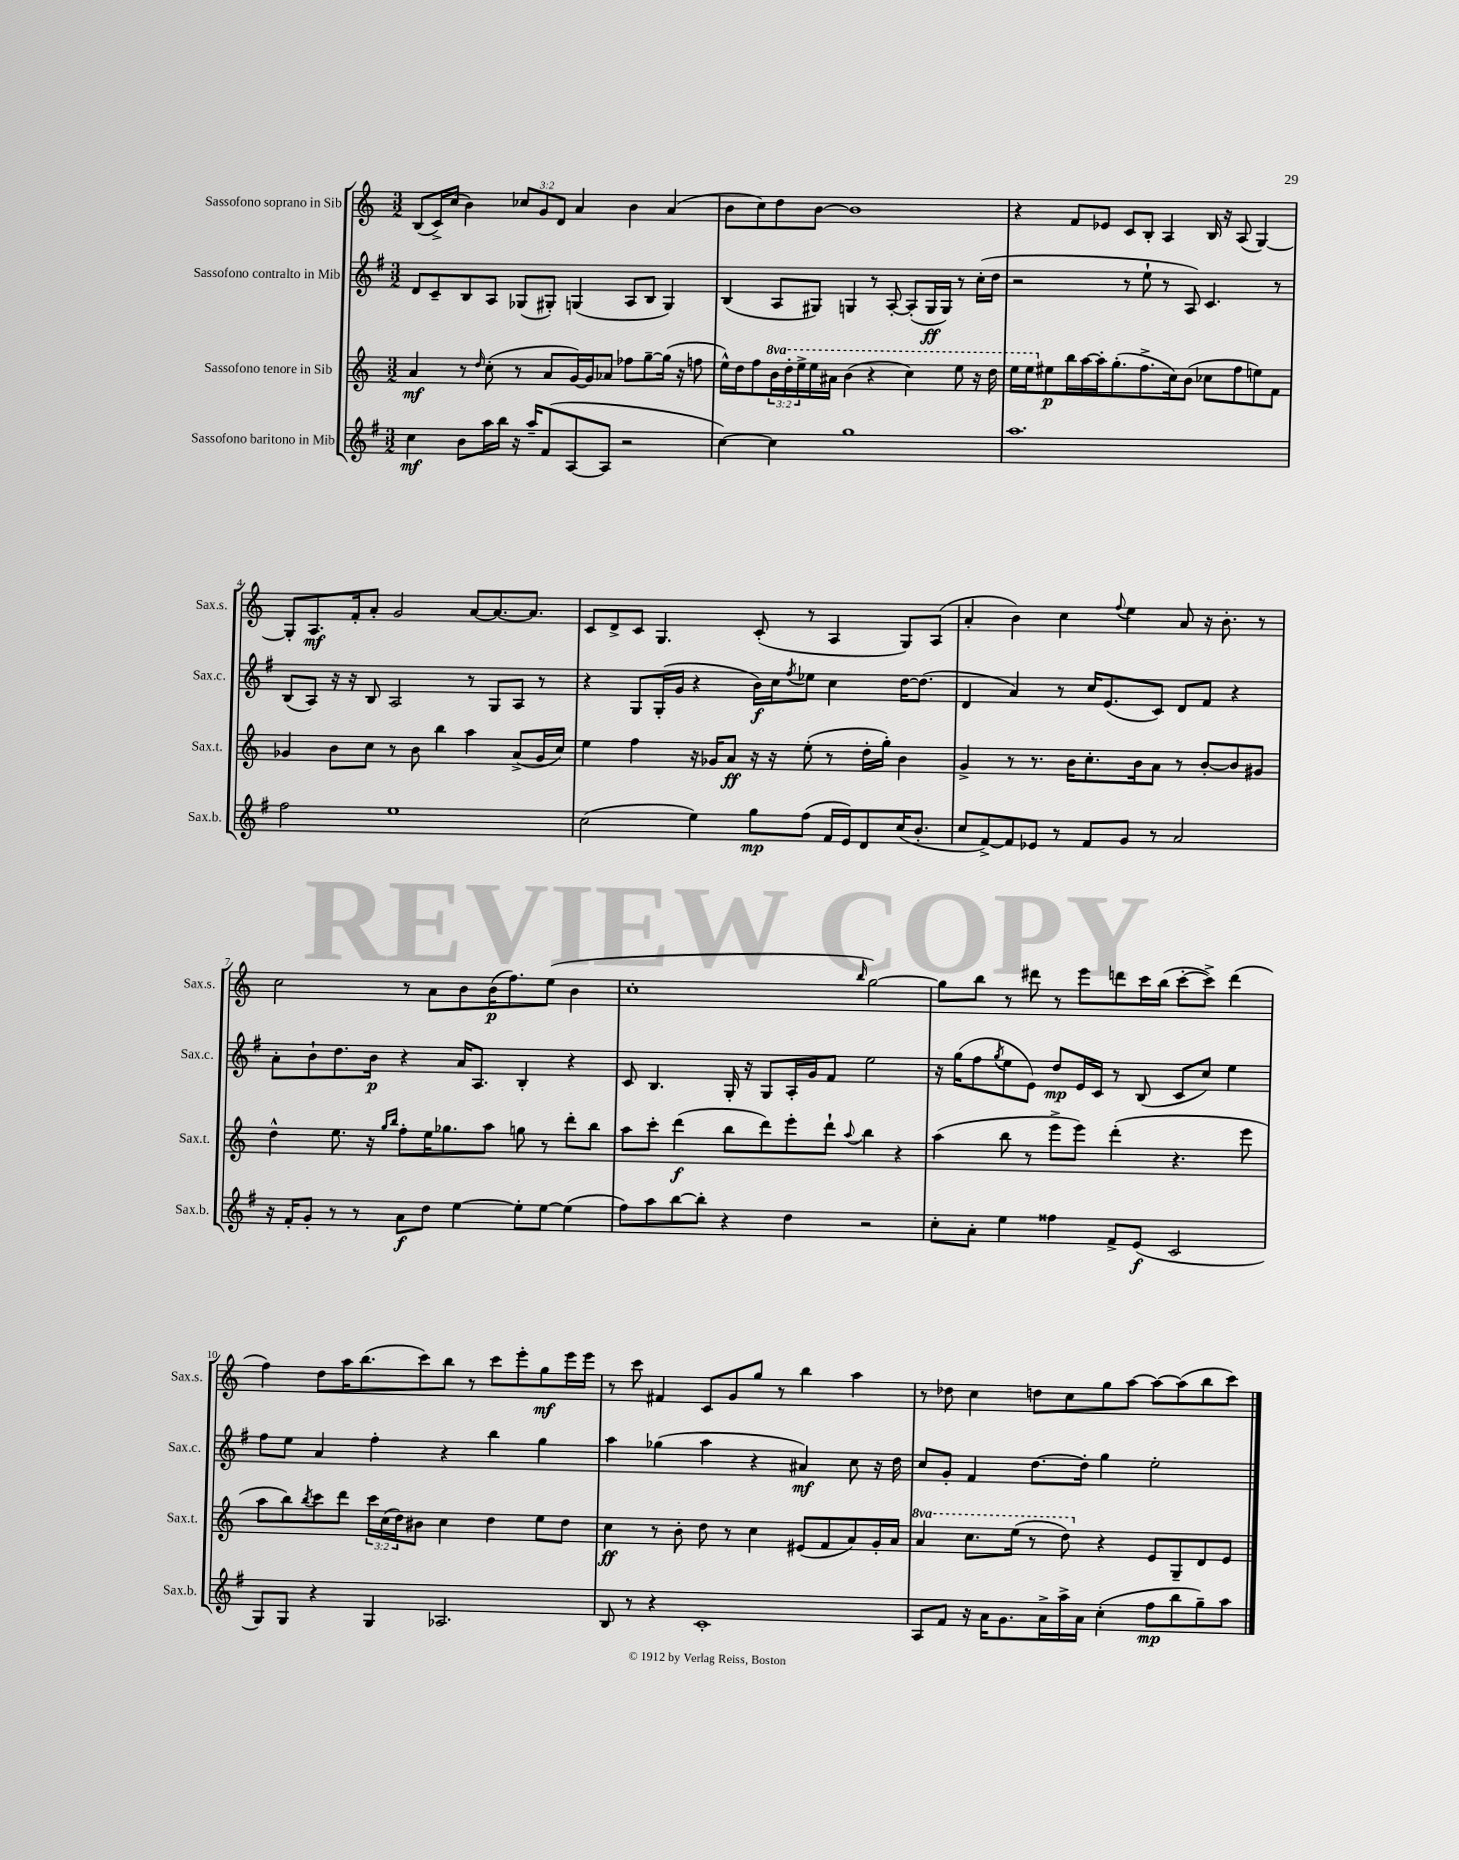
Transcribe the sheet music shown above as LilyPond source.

<<
\new StaffGroup <<
\new Staff = "s0" \with { instrumentName = "Sassofono soprano in Sib" shortInstrumentName = "Sax.s." } {
    \clef treble \key c \major \numericTimeSignature \time 3/2 \override Staff.TupletNumber.text = #tuplet-number::calc-fraction-text
    b8( c'16->) c''16( b'4) \tuplet 3/2 { ces''8 g'8 d'8 } a'4 b'4 a'4( |
    b'8 c''8) d''8 b'8~ b'1 |
    r4 f'8 ees'8 c'8 b8-. a4 b16 r16 a8( g4~) |
    g8-. a8.\mf f'16-. a'8-. g'2 a'8~ a'8.~ a'8. |
    c'8 d'8-> c'8 g4. c'8-.( r8 a4 g8) a8( |
    a'4-. b'4) c''4 \appoggiatura { f''8 } e''4 a'8 r16 b'8.-. r8 |
    c''2 r8 a'8 b'8 b'16\p( f''8.) e''8( b'4 |
    c''1-. \grace { b''16 } g''2~) |
    g''8 b''8 r8 dis'''8 r8 e'''8 d'''8 c'''16 b''16( c'''8~-. c'''8->) d'''4( |
    f''4) d''8 a''16 b''8.( c'''8) b''8 r8 c'''8 e'''8-. g''8\mf e'''16 e'''16 |
    r8 c'''8 fis'4 c'8 g'8 g''8 r8 b''4 a''4 |
    r8 des''8 c''4 d''8 c''8 g''8 a''8~ a''8~ a''8( b''8 c'''8) \bar "|." |
}
\new Staff = "s1" \with { instrumentName = "Sassofono contralto in Mib" shortInstrumentName = "Sax.c." } {
    \clef treble \key g \major \numericTimeSignature \time 3/2
    d'8 c'8-- b8 a8 ges8( gis8-.) g4( a8 b8 g4) |
    b4( a8 gis8) g4 r8 a8~-. a8-.( g16\ff g16) r8 c''16-.( d''16 |
    r2 r8 e''8-! r8 a8) c'4. r8 |
    b8( a8) r16 r16 b8 a2 r8 g8 a8 r8 |
    r4 g8 g16-.( g'16 r4 b'16\f) c''16 \acciaccatura { fis''8 } ees''8 c''4 d''16~ d''8.( |
    d'4 a'4) r8 c''16 e'8.( c'8) d'8 fis'8 r4 |
    a'8-. b'8-! d''8. b'16\p r4 a'16 a8. b4-. r4 |
    c'8 b4. g16-. r16 g8 a16-. g'16 fis'8 e''2 |
    r16 g''16( fis''8 \acciaccatura { g''8 } e''8 e'8) d''8\mp e'16 c'16 r8 b8( c'8 c''8) e''4 |
    fis''8 e''8 a'4 fis''4-. r4 b''4 g''4 |
    a''4 ges''4( a''4 r4 ais'4\mf) c''8 r16 d''16 |
    c''8 g'8-. fis'4 d''8.~ d''16-. g''4 e''2-. \bar "|." |
}
\new Staff = "s2" \with { instrumentName = "Sassofono tenore in Sib" shortInstrumentName = "Sax.t." } {
    \clef treble \key c \major \numericTimeSignature \time 3/2 \override Staff.TupletNumber.text = #tuplet-number::calc-fraction-text \set Staff.ottavationMarkups = #ottavation-simple-ordinals
    a'4\mf r8 \grace { d''16 } c''8-.( r8 a'8 g'16~) g'16 aes'8 fes''8 g''8~-- g''16( r16 f''8 |
    e''16-^) d''16 f''8 \tuplet 3/2 { \ottava #1 b''16 d'''16-. e'''16-> } e'''16 ais''16 b''4( r4 c'''4) e'''8 r16 d'''16 |
    e'''16 e'''16 \ottava #0 eis''8\p b''16 a''16~ a''16-. g''8.-.( f''8.-> c''16) b'8( ces''8 f''8 e''8) f'8 |
    ges'4 b'8 c''8 r8 b'8 b''4 a''4 a'8->( ges'16 c''16) |
    e''4 f''4 r16 ges'16 a'8\ff r16 r16 e''8-.( r8 d''16-. g''16-.) b'4 |
    g'4-> r8 r8. b'16 c''8.-. b'16 a'8 r8 b'8~-. b'8 gis'8 |
    d''4-^ e''8. r16 \grace { g''16 b''16 } f''8-. e''16 ges''8. a''8 g''8 r8 d'''8-. b''8 |
    a''8 c'''8-. d'''4\f( b''8 d'''8) e'''8-. d'''8-! \appoggiatura { a''8 } b''4 r4 |
    a''4( b''8 r8 e'''8-> e'''8) d'''4-.( r4. e'''8 |
    a''8 b''8) \acciaccatura { b''8 } c'''8 d'''8 \tuplet 3/2 { c'''16 c''16( d''16) } bis'8 c''4 d''4 e''8 d''8 |
    c''4\ff r8 b'8-. d''8 r8 c''4 eis'8( f'8 a'8) g'16-. a'16 |
    \ottava #1 a''4 c'''8. e'''16( r8 d'''8) \ottava #0 r4 e'8 g8-- d'8 e'8 \bar "|." |
}
\new Staff = "s3" \with { instrumentName = "Sassofono baritono in Mib" shortInstrumentName = "Sax.b." } {
    \clef treble \key g \major \numericTimeSignature \time 3/2
    c''4\mf b'8 a''16 b''16 r16 a''16-- fis'8( a8~ a8 r2 |
    c''4~) c''4 g''1 |
    a''1. |
    fis''2 e''1 |
    c''2( e''4) g''8\mp fis''8( fis'16 e'16) d'8 c''16( b'8.-. |
    c''8 fis'8~->) fis'8 ees'8 r8 fis'8 g'8 r8 a'2 |
    r16 fis'16-. g'8-. r8 r8 a'8\f d''8 e''4~ e''8-. e''8~ e''4( |
    fis''8) a''8 b''8~ b''8-. r4 d''4 r2 |
    c''8-. a'8-. e''4 fisis''4 fis'8-> e'8\f( c'2 |
    g8) g8 r4 g4 aes2. |
    b8 r8 r4 c'1-. |
    a8 fis'8 r16 a'16 g'8. a'16-> a''16-> a'16 c''4-.( fis''8\mp b''8 g''8--) a''8 \bar "|." |
}
>>
>>
